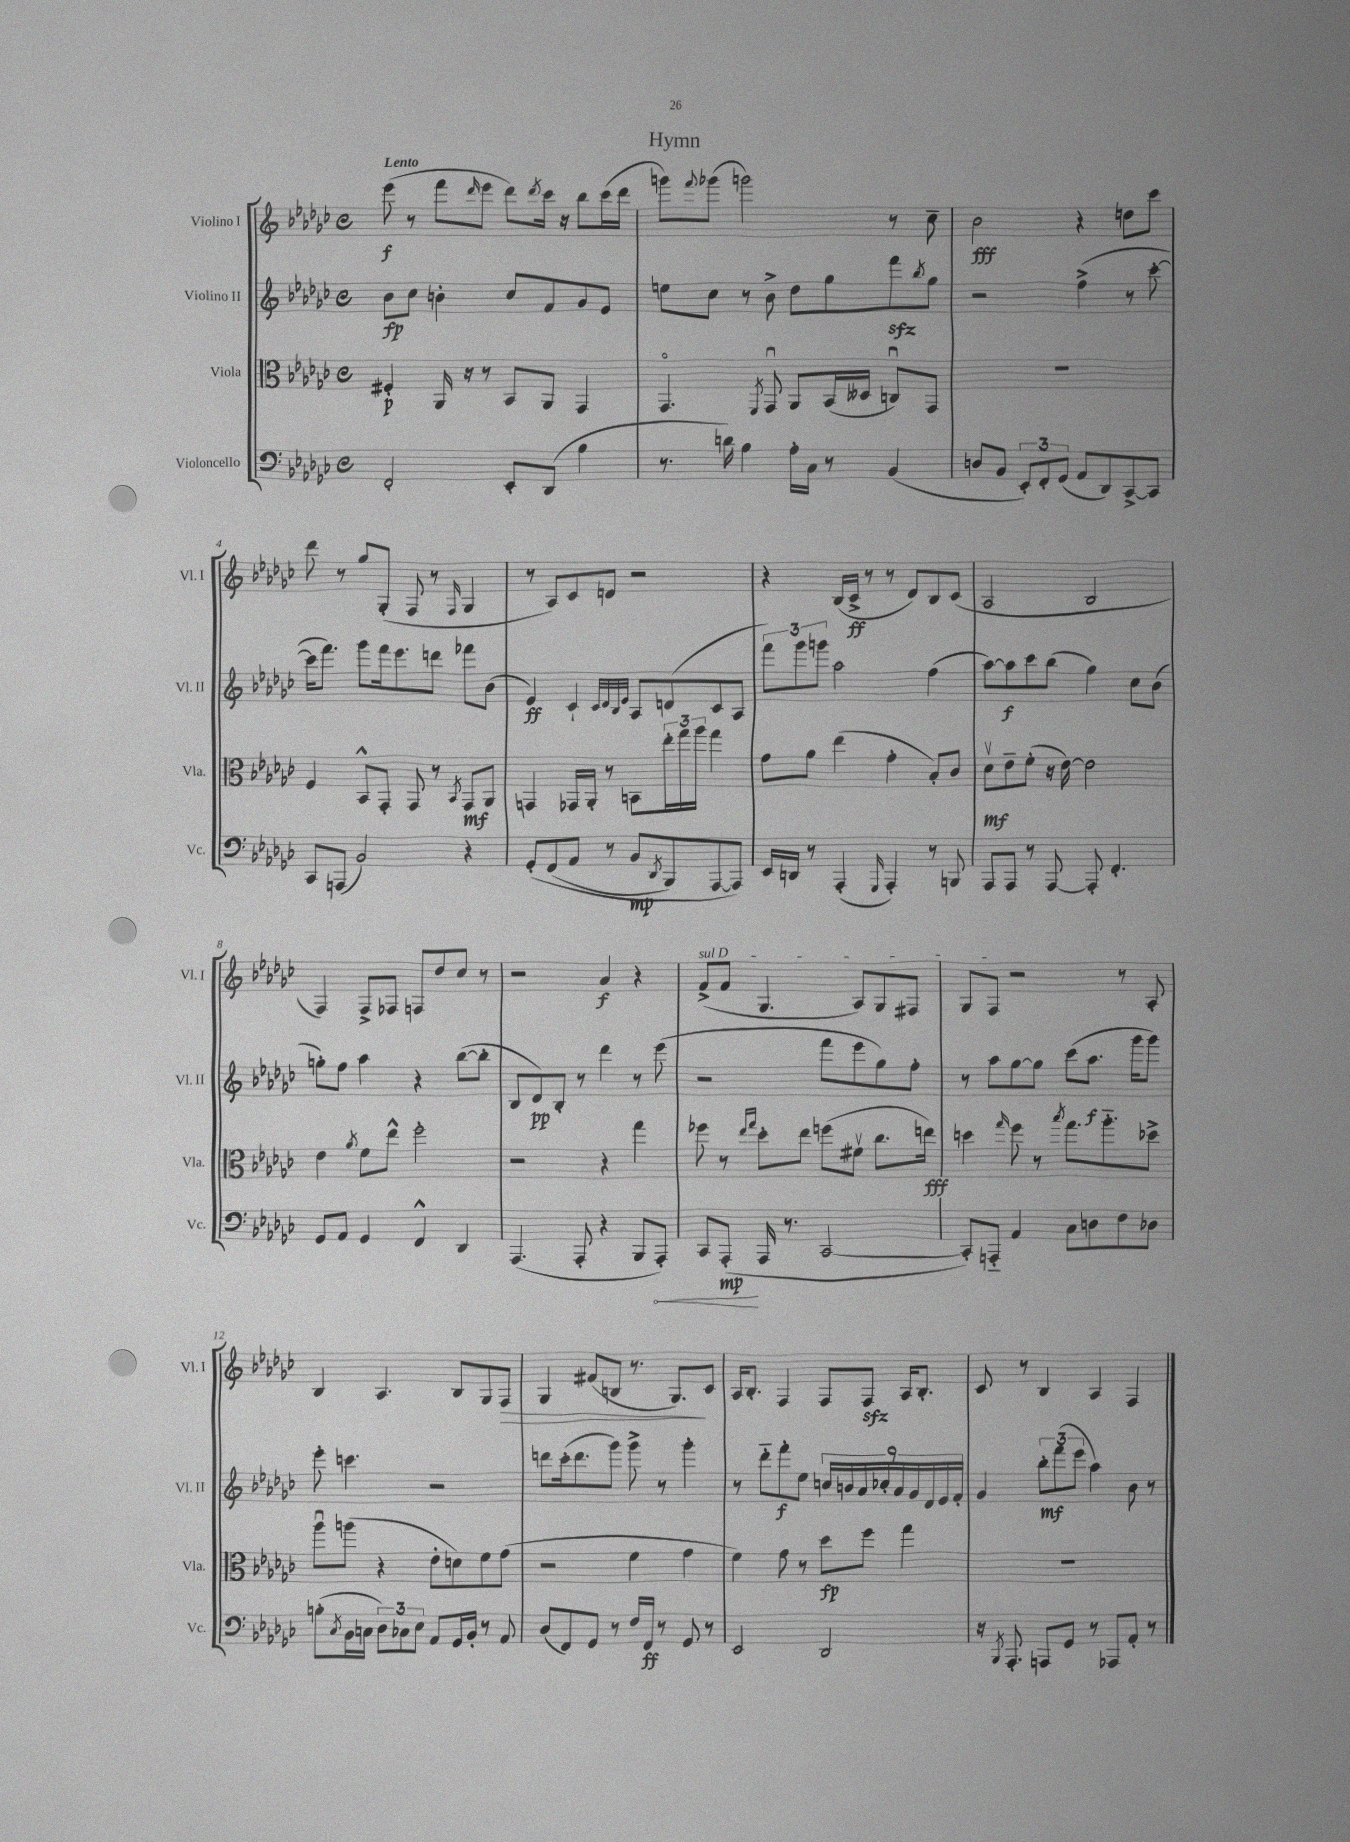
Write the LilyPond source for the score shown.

\header { title = "Hymn" }
<<
\new StaffGroup <<
\new Staff = "s0" \with { instrumentName = "Violino I" shortInstrumentName = "Vl. I" } {
    \clef treble \key ges \major \defaultTimeSignature \time 4/4 \tempo "Lento"
    ees'''8\f( r8 f'''8 \grace { des'''16 } ees'''8 des'''8) \acciaccatura { des'''8 } ces'''16 r16 bes''8 ces'''16( des'''16 |
    g'''8) \appoggiatura { f'''8 } ges'''8( g'''2) r8 ces''8-- |
    bes'2\fff r4 d''8 ces'''8 |
    des'''8 r8 ges''8 ges8-.( f8 r8 \grace { f16 } ges4 |
    r8 aes8) ces'8 d'8 r2 |
    r4 bes16( ces'16->\ff r8 r8 des'8) bes8 ces'8( |
    aes2 bes2 |
    f4) f8-> fes8 f8 des''8 ces''8 r8 |
    r2 aes'4\f r4 |
    \once \override TextSpanner.bound-details.left.text = \markup { \italic "sul D" } f'8->\startTextSpan( f'8 ges4. aes8) ges8 fis8 |
    ges8 f8\stopTextSpan r2 r8 aes8-. |
    bes4 aes4. bes8 ges8 f8\> |
    ges4 fis'8( b8 r8. ges8.\!) ces'8 |
    aes16 bes8.-. f4 f8 f8\sfz aes16 bes8.-. |
    ces'8 r8 bes4 aes4 f4 \bar "|." |
}
\new Staff = "s1" \with { instrumentName = "Violino II" shortInstrumentName = "Vl. II" } {
    \clef treble \key ges \major \defaultTimeSignature \time 4/4
    bes'8\fp ces''8 b'4-. ces''8 f'8 ges'8 ees'8 |
    e''8 ces''8 r8 bes'8-> des''8 ges''8 f'''8\sfz \acciaccatura { bes''8 } ges''8 |
    r2 f''4->( r8 ces'''8~-. |
    ces'''16 f'''8.) ges'''8 f'''16 ees'''8. d'''8 fes'''8 bes'8( |
    ees'4\ff) ces'4-! \grace { ces'32 des'32 bes32 ees'32 } aes8 d'8( ces'8 aes8 |
    \tuplet 3/2 { f'''8) ges'''8 g'''8 } aes''2 f''4( |
    aes''8~) aes''8\f ces'''8 bes''8( ges''4) ces''8 bes'8( |
    g''8-.) f''8 aes''4 r4 bes''8~( bes''8-. |
    bes8 des'8\pp) bes8-. r8 des'''4 r8 ees'''8( |
    r2 f'''8 ees'''8 ges''8) f''8-. |
    r8 aes''8 ges''8~ ges''8 ces'''8( aes''8.\f ges'''16 ges'''8) |
    ees'''8-. c'''4. r2 |
    d'''8 ces'''16-.( d'''8. ges'''8) ges'''8-> r8 ges'''4-. |
    r8 des'''8-_ f'''8-.\f ees''8 \tuplet 9/8 { c''16 b'16 aes'16 ces''16-. aes'16 ges'16 des'16 ees'16 f'16-. } |
    ges'4 \tuplet 3/2 { bes''8-.\mf f'''8( ees'''8 } aes''4) bes'8 r8 \bar "|." |
}
\new Staff = "s2" \with { instrumentName = "Viola" shortInstrumentName = "Vla." } {
    \clef alto \key ges \major \defaultTimeSignature \time 4/4
    fis4-.\p aes,16 r16 r8 bes,8 aes,8 ges,4 |
    ges,4.\flageolet \acciaccatura { f,8 } ges,8\downbow aes,8 bes,16( deses16 c8\downbow) ges,8 |
    R1 |
    f4 bes,8-^ ges,8-. ges,8 r8 \acciaccatura { bes,8 } ges,8\mf aes,8 |
    g,4 ges,16 aes,16-. r8 b,8 \tuplet 3/2 { ees''16-. ges''16 aes''16 } ges''4 |
    ges'8 aes'8 ees''4( ges'4-. bes8-.) ces'8 |
    des'8\upbow\mf ees'8-- f'8-.( r16 ees'16~) ees'2 |
    ees'4 \acciaccatura { aes'8 } f'8 ees''8-^ f''2-. |
    r2 r4 ges''4 |
    fes''8 r8 \grace { ees''16 ges''16 } des''8-. ees''8 f''8( fis'8\upbow ces''8. e''16\fff) |
    d''4 \grace { ges''16 } f''8 r8 \acciaccatura { bes''8 } ges''8. aes''8.-_ des''8-> |
    aes''8\downbow a''8( r4 ees'8-. d'8) f'8 ges'8( |
    r2 f'4 ges'4 |
    f'4) ges'8 r8 des''8\fp f''8 ges''4 |
    R1 \bar "|." |
}
\new Staff = "s3" \with { instrumentName = "Violoncello" shortInstrumentName = "Vc." } {
    \clef bass \key ges \major \defaultTimeSignature \time 4/4
    f,2-. ees,8-. des,8( bes4 |
    r8. d'16) bes4 aes16-. ces16 r8 bes,4( |
    d8 bes,8 \tuplet 3/2 { ees,8-.) f,8-. ges,8( } aes,8 des,8) ces,8~-> ces,8 |
    ces,8 a,,8( bes,2) r4 |
    ges,8-.\( f,8( aes,8 r8 bes,8\mp \acciaccatura { des,8 } bes,,8) aes,,8~ aes,,8\) |
    ees,16 d,16 r8 aes,,4-.( \grace { ges,,16 } aes,,4-.) r8 b,,8 |
    aes,,8 aes,,8 r8 aes,,8~ aes,,8-. f,4.-. |
    ges,8 aes,8 ges,4 f,4-^ des,4 |
    aes,,4.( aes,,8-. r4 bes,,8 \once \override Hairpin.circled-tip = ##t aes,,8-.\<) |
    ces,8 aes,,8-.\mp\!( aes,,16 r8. ces,2~ |
    ces,8-.) a,,8-_ aes,4 ces8 d8 f8 des8 |
    b8-.( \acciaccatura { ces8 } bes,16 c16 \tuplet 3/2 { des8) ces8 ees8 } aes,8 ges,16 bes,16-. r8 aes,8 |
    des8( f,8) ges,8 r8 f16 f,16\ff r8 ges,8 r8 |
    ees,2 des,2 |
    r16 \acciaccatura { bes,,8 } aes,,8.-. a,,8 ges,8 r8 aes,,8 aes,8-. r8 \bar "|." |
}
>>
>>
